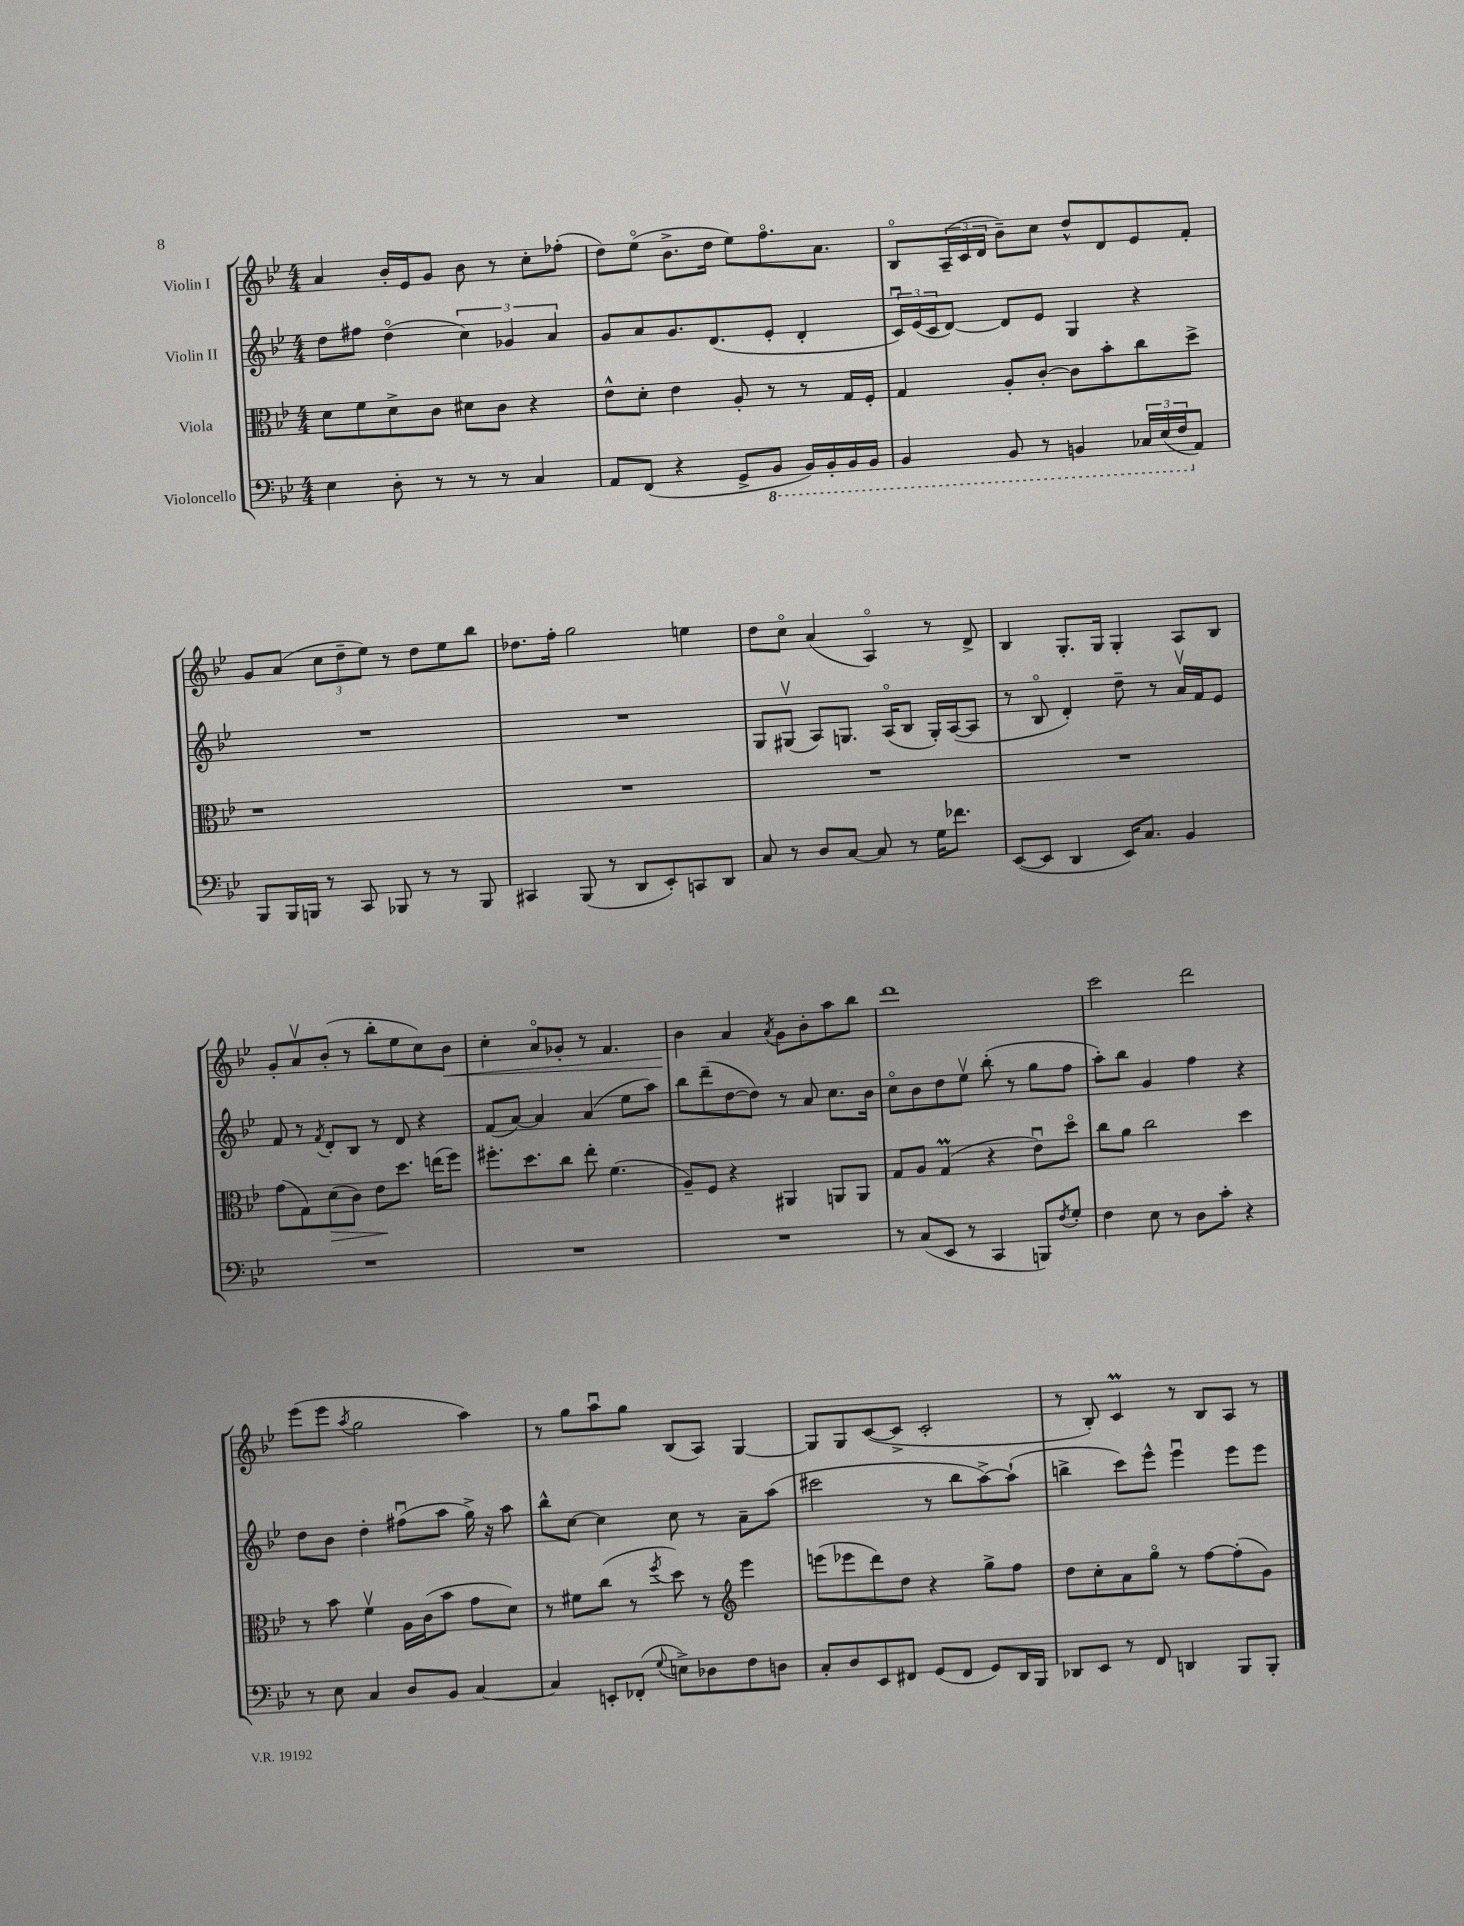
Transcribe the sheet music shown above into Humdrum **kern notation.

**kern	**kern	**kern	**kern
*staff4	*staff3	*staff2	*staff1
*clefF4	*clefC3	*clefG2	*clefG2
*k[b-e-]	*k[b-e-]	*k[b-e-]	*k[b-e-]
*M4/4	*M4/4	*M4/4	*M4/4
4E-	8d	8dd	4a
.	8f	8ff#	.
8D'	8d^	(4ddo	16b-'
.	.	.	16e-
8r	8c	.	8g
8r	8d#	6cc)	8b-
8r	8c	.	8r
.	.	6g-	.
4C	4r	.	8cc'
.	.	6a	.
.	.	.	(8ff-'
=	=	=	=
8AA	8e-^^	8g	8dd)
(8FF	8d'	8a	(8ee-o
4r	4e-	8.g	8.b-^
.	.	(8.d	16dd
8GG^	8A'	.	8ee-)
8BBB-	8r	8e-'	8.ffo
16BBB-)	8r	4d'	.
16BBB-'	.	.	8.a
16BBB-	16G	.	.
16BBB-	16F'	.	.
=	=	=	=
4BBB-	4G	24cu)	8B-o
.	.	(24e-	.
.	.	24c	.
.	.	[8d)	(24A~
.	.	.	24c
.	.	.	24d
8BBB-	8A'	8d]	8b-~)
8r	[8c'	8e-	8cc
4BBB	8c]	4G	8dd^^
.	8b-'	.	8d
24CC-	8cc	4r	8e-
(24EE-	.	.	.
24FF	.	.	.
8AA)	8dd^	.	8f'
=	=	=	=
8BBB-	1r	1r	8g
16BBB-	.	.	(8a
16BBB	.	.	.
8r	.	.	12cc
.	.	.	12dd~
8CC	.	.	.
.	.	.	12ee-)
8BBB-	.	.	8r
8r	.	.	8dd
8r	.	.	8ee-
8BBB-	.	.	8bb-
=	=	=	=
4CC#	1r	1r	8.dd-
.	.	.	16ff'
(8BBB-	.	.	2gg
8r	.	.	.
8DD	.	.	.
8EE-')	.	.	.
8CC	.	.	4ee
8DD	.	.	.
=	=	=	=
8C	1r	8G	8dd
8r	.	(8G#v	8cco
8D	.	8A)	(4a
[8C	.	8.G	.
8C]	.	.	4Ao)
.	.	(16Ao	.
8r	.	8B-	.
16G	.	16G')	8r
8.f-	.	([16A	.
.	.	8A]	8d^
=	=	=	=
([8EE-	1r	8r	4B-
8EE-]	.	8B-o	.
4DD	.	4d')	8.G'
.	.	.	16G
16EE-)	.	8dd~	4G'
8.C	.	.	.
.	.	8r	.
4BB-	.	16av	8A
.	.	16f	.
.	.	8e-	8B-
=	=	=	=
1r	(8g	8f	8g'
.	8G)	8r	8av
.	.	8qf	.
.	(8d	8d'	(8b-'
.	8c)	8B-	8r
.	8e-	8r	8bb-'
.	8.dd	8d	8ee-
.	.	4r	8cc)
.	(16ee	.	.
.	8ff)	.	8b-
=	=	=	=
1r	8.ff#'	(8f	4cc'
.	.	[8a)	.
.	8.dd	.	.
.	.	4a]	8ao
.	8cc	.	8g-'
.	8ee-'	(4a	8r
.	(4.f	.	4.f
.	.	8ee-	.
.	.	8aa)	.
=	=	=	=
1r	8A~)	8bb-	4b-
.	8F	(8ddd~	.
.	4r	[8dd	4a
.	.	8dd])	.
.	.	.	8qa
.	4AA#	8r	8g
.	.	8a	8b-'
.	8AA	8.cc	8aa
.	8AA	.	8bb-
.	.	16b-	.
=	=	=	=
8r	8G	8cco	1ddd
(8C	8A	8b-	.
8EE-	(4G	8dd	.
8r	.	8ee-v	.
4CC	4r	(8bb-'	.
.	.	8r	.
8BBB)	8e-u)	8gg	.
8qF	.	.	.
8G'	8ddo	8ff	.
=	=	=	=
4F	8cc	8aa')	2ccc
.	8a	8bb-	.
8E-	2cc	4g	.
8r	.	.	.
8D	.	4ff	2ddd
8c'	.	.	.
4r	4dd	4r	.
=	=	=	=
8r	8r	8dd	(8eee-
8E-	8b-	8b-	8eee-
.	.	.	8qaa
4C	4fv	4dd'	2gg
8D	16A	(8ff#u	.
.	(16c	.	.
8BB-	8b-	8aa	.
[4C	8g	16gg^)	4aa)
.	.	16r	.
.	8d)	8aa	.
=	=	=	=
4C]	8r	8bb-^^	8r
.	8f#	[8cc	8gg
8EE'	(8cc	4cc]	8aau
(8FF-'	8r	.	8gg
8qqG	8qff	.	.
8E^)	8dd)	8cc	(8B-
8D-	8r	8r	8A)
*	*clefG2	*	*
8F	4eee-	8a~	[4G
8D	.	(8aa	.
=	=	=	=
8C'	(8eee	2ccc#	8G]
8D	8eee-	.	8G
8EE-	8ddd)	.	([8c
8FF#	8dd	.	8c^]
(8GG	4r	8r	2c'
8FF#	.	8bb-	.
8GG)	8gg^	[8aa^)	.
16DD	8ff	(8aa`]	.
16BBB-	.	.	.
=	=	=	=
8DD-	8dd	4bb^	8r
8EE-	8cc'	.	8B-')
8r	8a	8ccc)	4c
8FF	8ggo	8eee-^^	.
4DD	8r	4eee-u	8r
.	[8ff	.	8B-
8BBB-	(8ff']	8eee-	8A
8BBB-'	8g)	8eee-	8r
==	==	==	==
*-	*-	*-	*-
